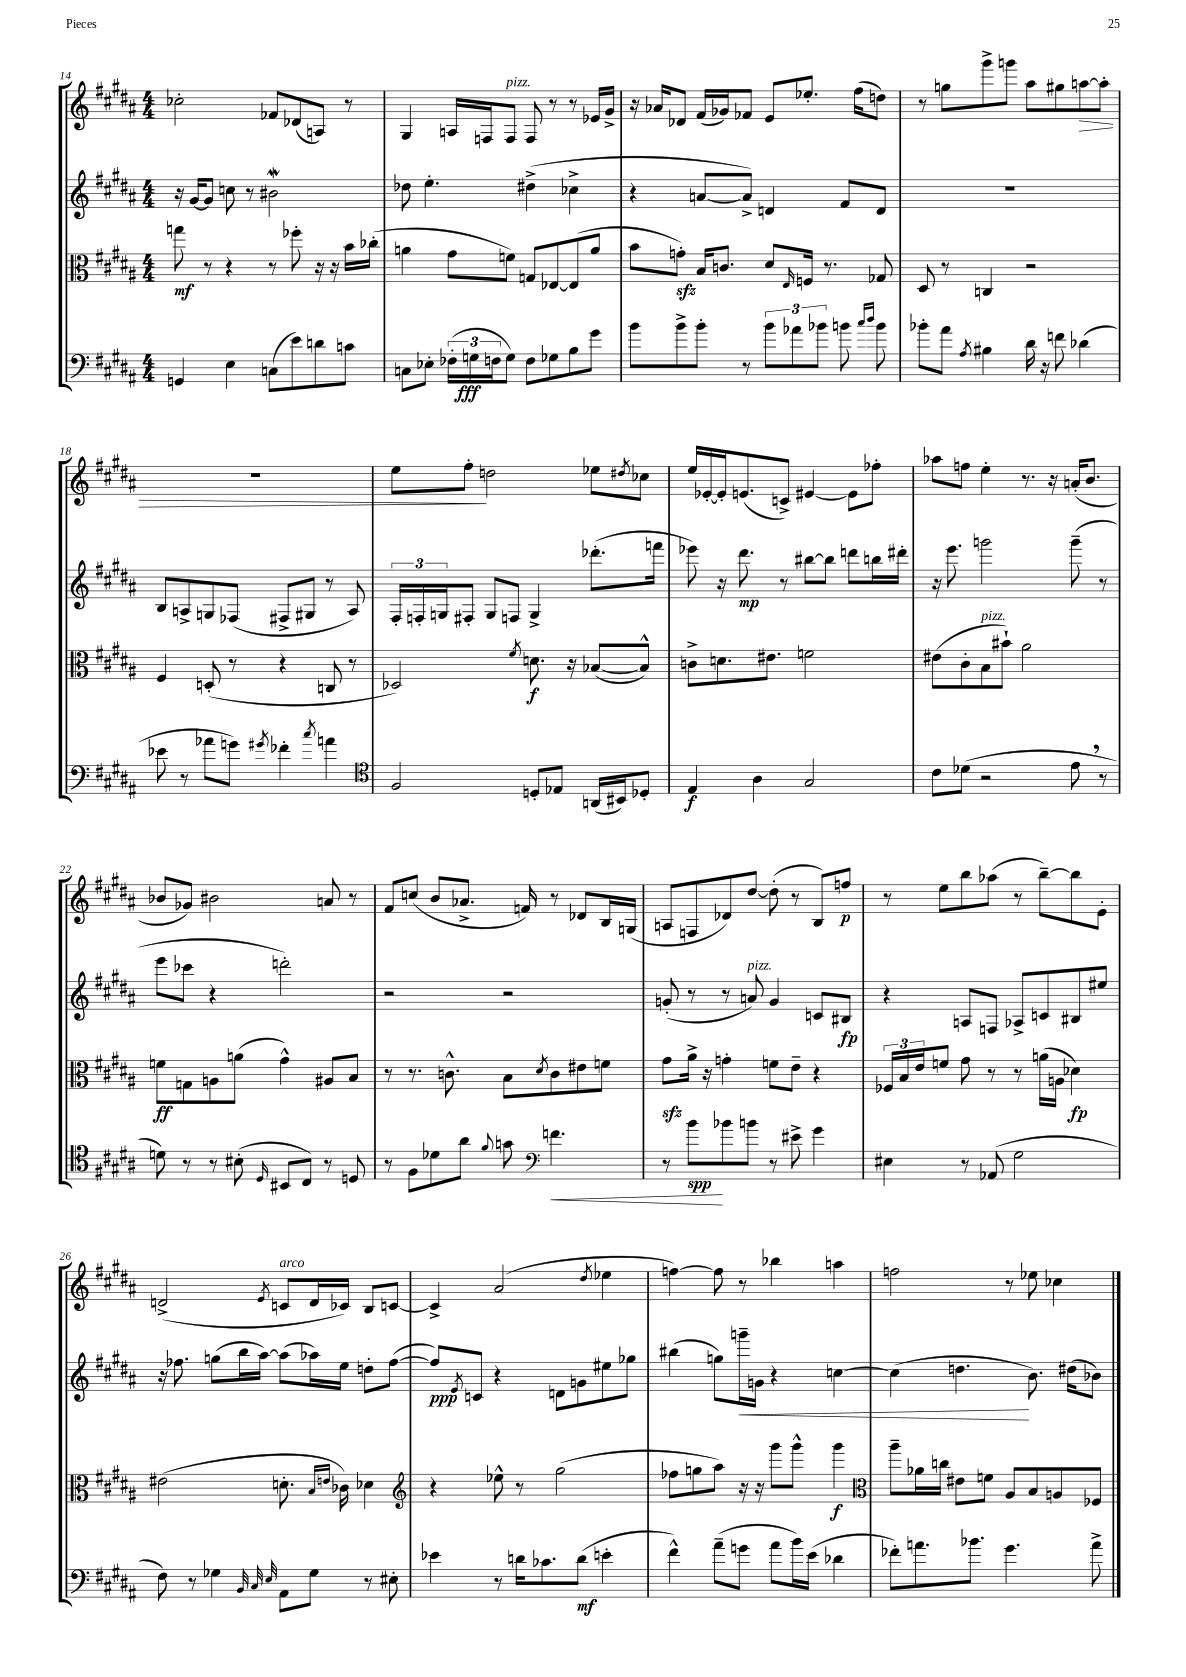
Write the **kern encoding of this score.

**kern	**dynam	**kern	**dynam	**kern	**dynam	**kern	**dynam
*part4	*part4	*part3	*part3	*part2	*part2	*part1	*part1
*staff4	*staff4	*staff3	*staff3	*staff2	*staff2	*staff1	*staff1
*clefF4	*	*clefC3	*	*clefG2	*	*clefG2	*
*k[f#c#g#d#a#]	*	*k[f#c#g#d#a#]	*	*k[f#c#g#d#a#]	*	*k[f#c#g#d#a#]	*
*M4/4	*	*M4/4	*	*M4/4	*	*M4/4	*
=14	=14	=14	=14	=14	=14	=14	=14
4GGn/	.	8ggn\	mf	16r	.	2cc-X'\	.
.	.	.	.	[16g#/KL	.	.	.
.	.	8r	.	8g#/J]	.	.	.
4E\	.	4r	.	8ccn\	.	.	.
.	.	.	.	8r	.	.	.
(8Cn\L	.	8r	.	2b#XW\	.	8f-X/L	.
8e\)	.	8ff-X'\	.	.	.	(8d-X/	.
8dn\	.	16r	.	.	.	8An/J)	.
.	.	16r	.	.	.	.	.
8cn\J	.	16b\LL	.	.	.	8r	.
.	.	(16cc-X'\JJ	.	.	.	.	.
=15	=15	=15	=15	=15	=15	=15	=15
8Cn\L	.	4an\	.	8dd-X\	.	4G#/	.
8E-X'\J	.	.	.	4.ee'\	.	.	.
(24F-X'\LL	.	8g#\L	.	.	.	16An/LL	.
24Gn\	fff	.	.	.	.	.	.
.	.	.	.	.	.	16Fn/J	.
24Fn\J	.	.	.	.	.	.	.
!	!	!	!	!	!	!LO:TX:a:i:t=pizz.	!
8G\J)	.	8fn\J)	.	.	.	8F/J	.
8F\L	.	8Gn/L	.	(4dd#X^\	.	8F/	.
8G-X\	.	[8E-X/	.	.	.	8r	.
8B\	.	(8E-/]	.	4cc-X^\	.	8r	.
8g#\J	.	8a/J	.	.	.	16e-X/LL	.
.	.	.	.	.	.	16g#^/JJ	.
=16	=16	=16	=16	=16	=16	=16	=16
8b\L	.	8b\L	.	4r	.	16r	.
.	.	.	.	.	.	16a-X/KL	.
8b^\	.	8gnzz'\J)	.	.	.	8d-X/J	.
8b'\J	.	16B/KL	.	[8an/L	.	(16f#/LL	.
.	.	8.cn/J	.	.	.	16g-X/J)	.
8r	.	.	.	8a^/J])	.	8f-X/J	.
12b\L	.	8d#/L	.	4dn/	.	8e/L	.
12a-X\	.	.	.	.	.	.	.
.	.	16qqE/	.	.	.	.	.
.	.	16Fn/Jk	.	.	.	8.ee-X'/J	.
12b-X\J	.	.	.	.	.	.	.
.	.	8.r	.	.	.	.	.
8bn\	.	.	.	8f#/L	.	.	.
.	.	.	.	.	.	(16ff#\KL	.
16qqcc#/LL	.	.	.	.	.	.	.
16qqdd#/JJ	.	.	.	.	.	.	.
8b\	.	8G-X/	.	8d/J	.	8ddn\J)	.
=17	=17	=17	=17	=17	=17	=17	=17
8b-X'\L	.	8D#/	.	1r	.	8r	.
8a#\J	.	8r	.	.	.	8ggn\L	.
8qA#/	.	.	.	.	.	.	.
4B#X\	.	4Cn/	.	.	.	8ggg#^\	.
.	.	.	.	.	.	8gggn\J	.
16d#\	.	2r	.	.	.	8aa#\L	.
16r	.	.	.	.	.	.	.
8fn\	.	.	.	.	.	8gg#X\	.
!	!	!	!	!	!	!	!LO:HP:b
(4d-X\	.	.	.	.	.	[8aan\	>
.	.	.	.	.	.	8aa'\J]	.
!!LO:LB:g=z
=18	=18	=18	=18	=18	=18	=18	=18
8e-X\	.	4F#/	.	8B/L	.	1r	.
8r	.	.	.	8An^/	.	.	.
8a-X\L	.	(8Dn'/	.	8Gn/	.	.	.
8gn\J)	.	8r	.	(8F-X/J	.	.	.
8qg#X/	.	.	.	.	.	.	.
4f-X'\	.	4r	.	8F#X^/L	.	.	.
.	.	.	.	8G#X/J	.	.	.
8qcc#/	.	.	.	.	.	.	.
4an\	.	8Cn/	.	8r	.	.	.
.	.	8r	.	8A/)	.	.	.
=19	=19	=19	=19	=19	=19	=19	=19
*clefC4	*	*	*	*	*	*	*
2F#/	.	2D-X/)	.	24F#'/LL	.	8ee\L	.
.	.	.	.	24Fn'/	.	.	.
.	.	.	.	24Gn/J	.	.	.
.	.	.	.	8F#X'/J	.	8ff#'\J	.
.	.	.	.	8G/L	.	2ddn\	]
.	.	.	.	8Fn/J	.	.	.
.	.	8qf#/	.	.	.	.	.
8Dn'/L	.	8.dn\	f	4G^/	.	.	.
8E-X/J	.	.	.	.	.	.	.
.	.	16r	.	.	.	.	.
(16AAn/LL	.	([8B-X/L	.	(8.ddd-X'\L	.	8ee-X\L	.
16BB#X/J)	.	.	.	.	.	.	.
.	.	.	.	.	.	8qdd#X/	.
8D-X'/J	.	8B-^^/J])	.	.	.	8cc-X\J	.
.	.	.	.	16fffn\Jk	.	.	.
=20	=20	=20	=20	=20	=20	=20	=20
4E/	f	8cn^\L	.	8eee-X\)	.	16ee/LL	.
.	.	.	.	.	.	[16e-X'/	.
.	.	8.dn\	.	16r	.	16e-'/J]	.
.	.	.	.	8.ddd#\	mp	(8.en/	.
4A#\	.	.	.	.	.	.	.
.	.	8.e#X\J	.	.	.	.	.
.	.	.	.	8r	.	8cn^/J)	.
2G#/	.	2fn\	.	[8bb#X\L	.	[4e#X/	.
.	.	.	.	8bb#\J]	.	.	.
.	.	.	.	8dddn\L	.	8e#\L]	.
.	.	.	.	16bbn\L	.	8ff-X'\J	.
.	.	.	.	16ddd#X'\JJ	.	.	.
=21	=21	=21	=21	=21	=21	=21	=21
8c#\L	.	(8e#X\L	.	16r	.	8aa-X\L	.
.	.	.	.	8.eee\	.	.	.
(8d-X\J	.	8c#'\	.	.	.	8ffn\J	.
!	!	!LO:TX:a:i:t=pizz.	!	!	!	!	!
2r	.	8B\	.	2gggn\	.	4ee'\	.
.	.	8b#X`\J)	.	.	.	.	.
.	.	2a#\	.	.	.	8.r	.
.	.	.	.	.	.	16r	.
8e,\	.	.	.	(8ggg~\	.	(16an'/KL	.
.	.	.	.	.	.	8.b/J	.
8r	.	.	.	8r	.	.	.
!!LO:LB:g=z
=22	=22	=22	=22	=22	=22	=22	=22
8dn\)	.	8fn\L	ff	8eee\L	.	8b-X/L	.
8r	.	8Gn\	.	8ccc-X\J	.	8g-X/J)	.
8r	.	8An\	.	4r	.	2b#X\	.
(8B#X'\	.	(8an\J	.	.	.	.	.
16qqD#/	.	.	.	.	.	.	.
8BB#X/L	.	4g#^^\)	.	2dddn'\)	.	.	.
8C#/J)	.	.	.	.	.	.	.
8r	.	8A#X/L	.	.	.	8an/	.
8Dn/	.	8B/J	.	.	.	8r	.
=23	=23	=23	=23	=23	=23	=23	=23
8r	.	8r	.	2r	.	8f#/L	.
8F#\L	.	8.r	.	.	.	(8ccn/J	.
8d-X\	.	.	.	.	.	8b/L	.
.	.	8.cn^^\	.	.	.	.	.
8a#\J	.	.	.	.	.	8.a-X^/J	.
8qqf#/	.	.	.	.	.	.	.
8gn\	.	8B\L	.	2r	.	.	.
.	.	.	.	.	.	16fn/)	.
*clefF4	*	*	*	*	*	*	*
.	.	8qd#/	.	.	.	.	.
!	!LO:HP:b	!	!	!	!	!	!
4.fn\	<	8c\	.	.	.	8r	.
.	.	8e#X\	.	.	.	8d-X/L	.
.	.	8fn\J	.	.	.	16B/L	.
.	.	.	.	.	.	(16Gn/JJ	.
=24	=24	=24	=24	=24	=24	=24	=24
8r	.	8g#zz\L	.	(8gn'/	.	8An/L	.
8b\L	spp	16a#^\Jk	.	8r	.	8Fn/	.
.	.	16r	.	.	.	.	.
8b-X\	[	4gn'\	.	8r	.	8d-X/)	.
!	!	!	!	!LO:TX:a:i:t=pizz.	!	!	!
8bn\J	.	.	.	8an/)	.	[8dd#/J	.
8r	.	8fn\L	.	4g/	.	(8dd#'\]	.
8e#X^\	.	8e~\J	.	.	.	8r	.
4g#\	.	4r	.	8cn/L	.	8B/L)	.
.	.	.	.	8B#X/J	fp	8ffn/J	p
=25	=25	=25	=25	=25	=25	=25	=25
4E#X\	.	24F-X/LL	.	4r	.	8r	.
.	.	24B/	.	.	.	.	.
.	.	24e/J	.	.	.	.	.
.	.	8fn/J	.	.	.	8ee\L	.
8r	.	8g#\	.	8An/L	.	8bb\	.
(8AA-X/	.	8r	.	8Fn/J	.	(8aa-X\J	.
2G#\	.	8r	.	8A-X^/L	.	8r	.
.	.	(16an\LL	.	8cn/	.	[8bb~\L)	.
.	.	16An\JJ	.	.	.	.	.
.	.	4d-X\)	fp	8B#X/	.	8bb\]	.
.	.	.	.	8ee#X/J	.	8e'\J	.
!!LO:LB:g=z
=26	=26	=26	=26	=26	=26	=26	=26
8F#\)	.	(2e#X\	.	16r	.	(2dn^/	.
.	.	.	.	8.ff-X\	.	.	.
8r	.	.	.	.	.	.	.
4G-X\	.	.	.	(8ggn\L	.	.	.
.	.	.	.	16bb\L	.	.	.
.	.	.	.	[16aa#\JJ)	.	.	.
32qqBB/	.	.	.	.	.	.	.
32qqC#/	.	.	.	.	.	.	.
32qqE/	.	.	.	.	.	8qe/	.
!	!	!	!	!	!	!LO:TX:a:i:t=arco	!
8AA#\L	.	8.dn'\	.	(8aa#\L]	.	8cn/L	.
8G-\J	.	.	.	16aa-X\L)	.	16d/L	.
.	.	16qqB/LL	.	.	.	.	.
.	.	16qqen/JJ	.	.	.	.	.
.	.	16c-X\)	.	16ee\JJ	.	16c-X/JJ)	.
8r	.	4d-X\	.	8ddn'\L	.	8B/L	.
8E#X'\	.	.	.	([8ff-\J	.	[8cn/J	.
=27	=27	=27	=27	=27	=27	=27	=27
*	*	*clefG2	*	*	*	*	*
4e-X\	.	4r	.	8ff-/L])	ppp	4c^/]	.
.	.	.	.	8qe/	.	.	.
.	.	.	.	8cn/J	.	.	.
8r	.	8ee-X^^\	.	4r	.	(2a#/	.
16dn\KL	.	8r	.	.	.	.	.
8.c-X\	.	.	.	.	.	.	.
.	.	(2gg#\	.	8dn\L	.	.	.
(8d\J	mf	.	.	8gn\	.	.	.
.	.	.	.	.	.	8qdd#/	.
4en'\	.	.	.	8ee#X\	.	4ee-X\	.
.	.	.	.	8gg-X\J	.	.	.
=28	=28	=28	=28	=28	=28	=28	=28
4f#^^\)	.	8ff-X\L	.	(4bb#X\	.	[4ffn\)	.
.	.	8ggn\	.	.	.	.	.
(8a#~\L	.	8aa#\J)	.	8ggn\L)	.	8ff\]	.
!	!	!	!	!	!LO:HP:b	!	!
8gn\J	.	16r	.	16gggn~\L	<	8r	.
.	.	16r	.	16gn\JJ	.	.	.
8a#\L	.	8ggg#\L	.	4r	.	4bb-X\	.
16b\L)	.	8ggg#^^\J	.	.	.	.	.
(16e\JJ	.	.	.	.	.	.	.
4d-X\	.	4ggg#\	f	[4ccn\	.	4aan\	.
=29	=29	=29	=29	=29	=29	=29	=29
*	*	*clefC3	*	*	*	*	*
8f-X'\L)	.	8aa#~\L	.	(4cc\]	.	2ffn\	.
8.an\	.	16a-X\L	.	.	.	.	.
.	.	16ccn\JJ	.	.	.	.	.
.	.	8e#X\L	.	4.ddn\	.	.	.
8.b-X\J	.	.	.	.	.	.	.
.	.	8fn\J	.	.	.	.	.
4.g#\	.	8A#/L	.	.	.	8r	.
.	.	8B/	.	8.b\)	[	8ee-X\	.
.	.	8An/	.	.	.	4cc-X\	.
.	.	.	.	(16dd#X\KL	.	.	.
8a^\	.	8F-X/J	.	8b-X\J)	.	.	.
==	==	==	==	==	==	==	==
*-	*-	*-	*-	*-	*-	*-	*-
